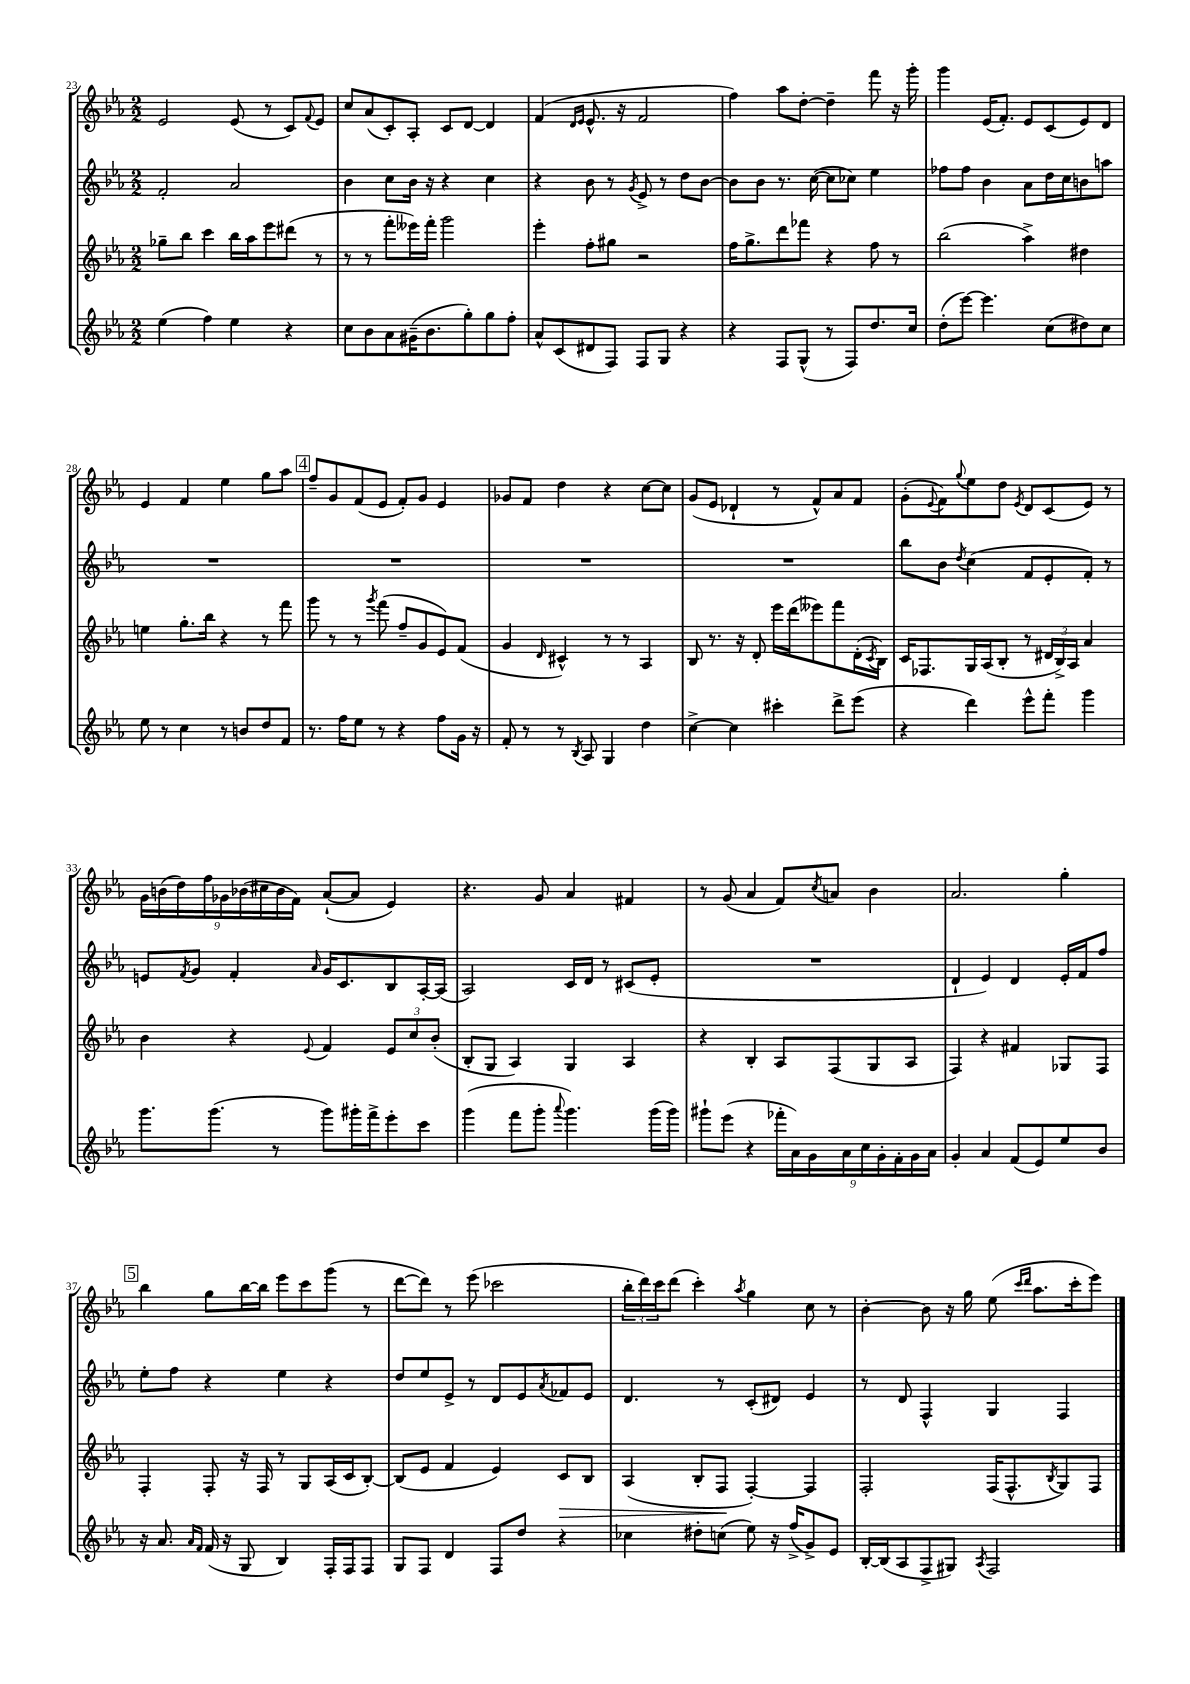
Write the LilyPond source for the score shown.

<<
\new StaffGroup <<
\new Staff = "s0" {
    \clef treble \key ees \major \numericTimeSignature \time 2/2
    ees'2 ees'8( r8 c'8) \appoggiatura { f'8 } ees'8 |
    c''8 aes'8( c'8-.) aes8-. c'8 d'8~ d'4 |
    f'4( \grace { d'16 ees'16 } ees'8.-^ r16 f'2 |
    f''4) aes''8 d''8~-. d''4-- f'''8 r16 g'''16-. |
    g'''4 ees'16( f'8.-.) ees'8 c'8( ees'8) d'8 |
    ees'4 f'4 ees''4 g''8 aes''8 |
    \mark \markup { \box "4" } f''8-- g'8 f'8( ees'8 f'8-.) g'8 ees'4 |
    ges'8 f'8 d''4 r4 c''8~ c''8 |
    g'8( ees'8 des'4-! r8 f'8-^) aes'8 f'8 |
    g'8-.( \appoggiatura { ees'8 } f'8) \appoggiatura { g''8 } ees''8 d''8 \acciaccatura { ees'8 } d'8 c'8( ees'8) r8 |
    \tuplet 9/8 { g'16 b'16( d''16) f''16 ges'16 bes'16( cis''16 bes'16 f'16) } aes'8~-!( aes'8 ees'4) |
    r4. g'8 aes'4 fis'4 |
    r8 g'8( aes'4 f'8) \acciaccatura { c''8 } a'8 bes'4 |
    aes'2. g''4-. |
    \mark \markup { \box "5" } bes''4 g''8 bes''16~ bes''16 ees'''8 c'''8 g'''8( r8 |
    d'''8~ d'''8) r8 ees'''8( ces'''2 |
    \tuplet 3/2 { bes''16-. d'''16) c'''16 } d'''8( c'''4-.) \acciaccatura { aes''8 } g''4 c''8 r8 |
    bes'4~-. bes'8 r16 g''16 ees''8( \grace { c'''16 d'''16 } aes''8. c'''16-. ees'''8) \bar "|." |
}
\new Staff = "s1" {
    \clef treble \key ees \major \numericTimeSignature \time 2/2
    f'2-. aes'2 |
    bes'4 c''8 bes'16 r16 r4 c''4 |
    r4 bes'8 r8 \acciaccatura { g'8 } ees'8-> r8 d''8 bes'8~ |
    bes'8 bes'8 r8. c''16~( c''8 ces''8) ees''4 |
    fes''8 fes''8 bes'4 aes'8 d''16 c''16 b'8 a''8 |
    R1 |
    \mark \markup { \box "4" } R1 |
    R1 |
    R1 |
    bes''8 bes'8 \acciaccatura { d''8 } c''4( f'8 ees'8-. f'8-.) r8 |
    e'8 \acciaccatura { f'8 } g'8 f'4-. \grace { aes'16 } g'16 c'8. bes8 aes16~-. aes16( |
    aes2) c'16 d'16 r8 cis'8( ees'8-. |
    R1 |
    d'4-! ees'4) d'4 ees'16-. f'16 f''8 |
    \mark \markup { \box "5" } ees''8-. f''8 r4 ees''4 r4 |
    d''8 ees''8 ees'8-> r8 d'8 ees'8 \acciaccatura { aes'8 } fes'8 ees'8 |
    d'4. r8 c'8-.( dis'8) ees'4 |
    r8 d'8 f4-^ g4 f4 \bar "|." |
}
\new Staff = "s2" {
    \clef treble \key ees \major \numericTimeSignature \time 2/2
    ges''8-- bes''8 c'''4 bes''16 aes''16 ees'''8 dis'''8( r8 |
    r8 r8 f'''8-. eeses'''16) f'''16-. g'''2 |
    ees'''4-. f''8-. gis''8 r2 |
    f''16 g''8.-> d'''8 fes'''8 r4 f''8 r8 |
    bes''2( aes''4->) dis''4 |
    e''4 g''8.-. bes''16 r4 r8 f'''8 |
    \mark \markup { \box "4" } g'''8 r8 r8 \acciaccatura { g'''8 } f'''8( f''8-- g'8 ees'8) f'8( |
    g'4 \grace { d'16 } cis'4-^) r8 r8 aes4 |
    bes8 r8. r16 d'8-. ees'''16 d'''16( eeses'''8) f'''8 d'16-.( \acciaccatura { c'8 } bes16) |
    c'16 fes8. g16 aes16( bes8-. r8 \tuplet 3/2 { dis'16 bes16->) aes16 } aes'4 |
    bes'4 r4 \appoggiatura { ees'8 } f'4 \tuplet 3/2 { ees'8 c''8 bes'8-.( } |
    bes8-. g8 aes4) g4 aes4 |
    r4 bes4-. aes8 f8( g8 aes8 |
    f4) r4 fis'4 ges8 f8 |
    \mark \markup { \box "5" } f4-. f8-. r16 f16 r8 g8 aes16( c'16 bes8~-.) |
    bes8( ees'8 f'4 ees'4) c'8\> bes8 |
    aes4( bes8-. f8\! f4~-.) f4 |
    f2-. f16( f8.-^ \acciaccatura { bes8 } g8) f8 \bar "|." |
}
\new Staff = "s3" {
    \clef treble \key ees \major \numericTimeSignature \time 2/2
    ees''4( f''4) ees''4 r4 |
    c''8 bes'8 aes'8 gis'16--( bes'8. g''8-.) g''8 f''8-. |
    aes'8-^ c'8( dis'8 f8) f8 g8 r4 |
    r4 f8 g8-^( r8 f8) d''8. c''16 |
    d''8-.( ees'''8~) ees'''4. c''8( dis''8) c''8 |
    ees''8 r8 c''4 r8 b'8 d''8 f'8 |
    \mark \markup { \box "4" } r8. f''16 ees''8 r8 r4 f''8 g'16 r16 |
    f'8-. r8 r8 \acciaccatura { bes8 } aes8 g4 d''4 |
    c''4~-> c''4 cis'''4-. d'''8-> ees'''8( |
    r4 d'''4) ees'''8-^ f'''8-. g'''4 |
    g'''8. g'''8.( r8 g'''8) gis'''16-. f'''16-> ees'''8-. c'''8 |
    g'''4( f'''8 g'''8-. \appoggiatura { aes'''8 } g'''4.) g'''16( g'''16) |
    gis'''8-! ees'''8( r4 \tuplet 9/8 { fes'''16-. aes'16) g'16 aes'16 c''16 g'16-. f'16-. g'16 aes'16 } |
    g'4-. aes'4 f'8( ees'8) ees''8 bes'8 |
    \mark \markup { \box "5" } r16 aes'8. \grace { aes'16 f'16 } f'16( r16 g8 bes4) f16-. f16 f8 |
    g8 f8 d'4 f8 d''8 r4 |
    ces''4 dis''8-. c''8( ees''8) r16 f''16->( g'8->) ees'8 |
    bes16~-. bes16( aes8 f8-> gis8) \acciaccatura { aes8 } f2 \bar "|." |
}
>>
>>
\layout { \context { \Score currentBarNumber = #23 } }
